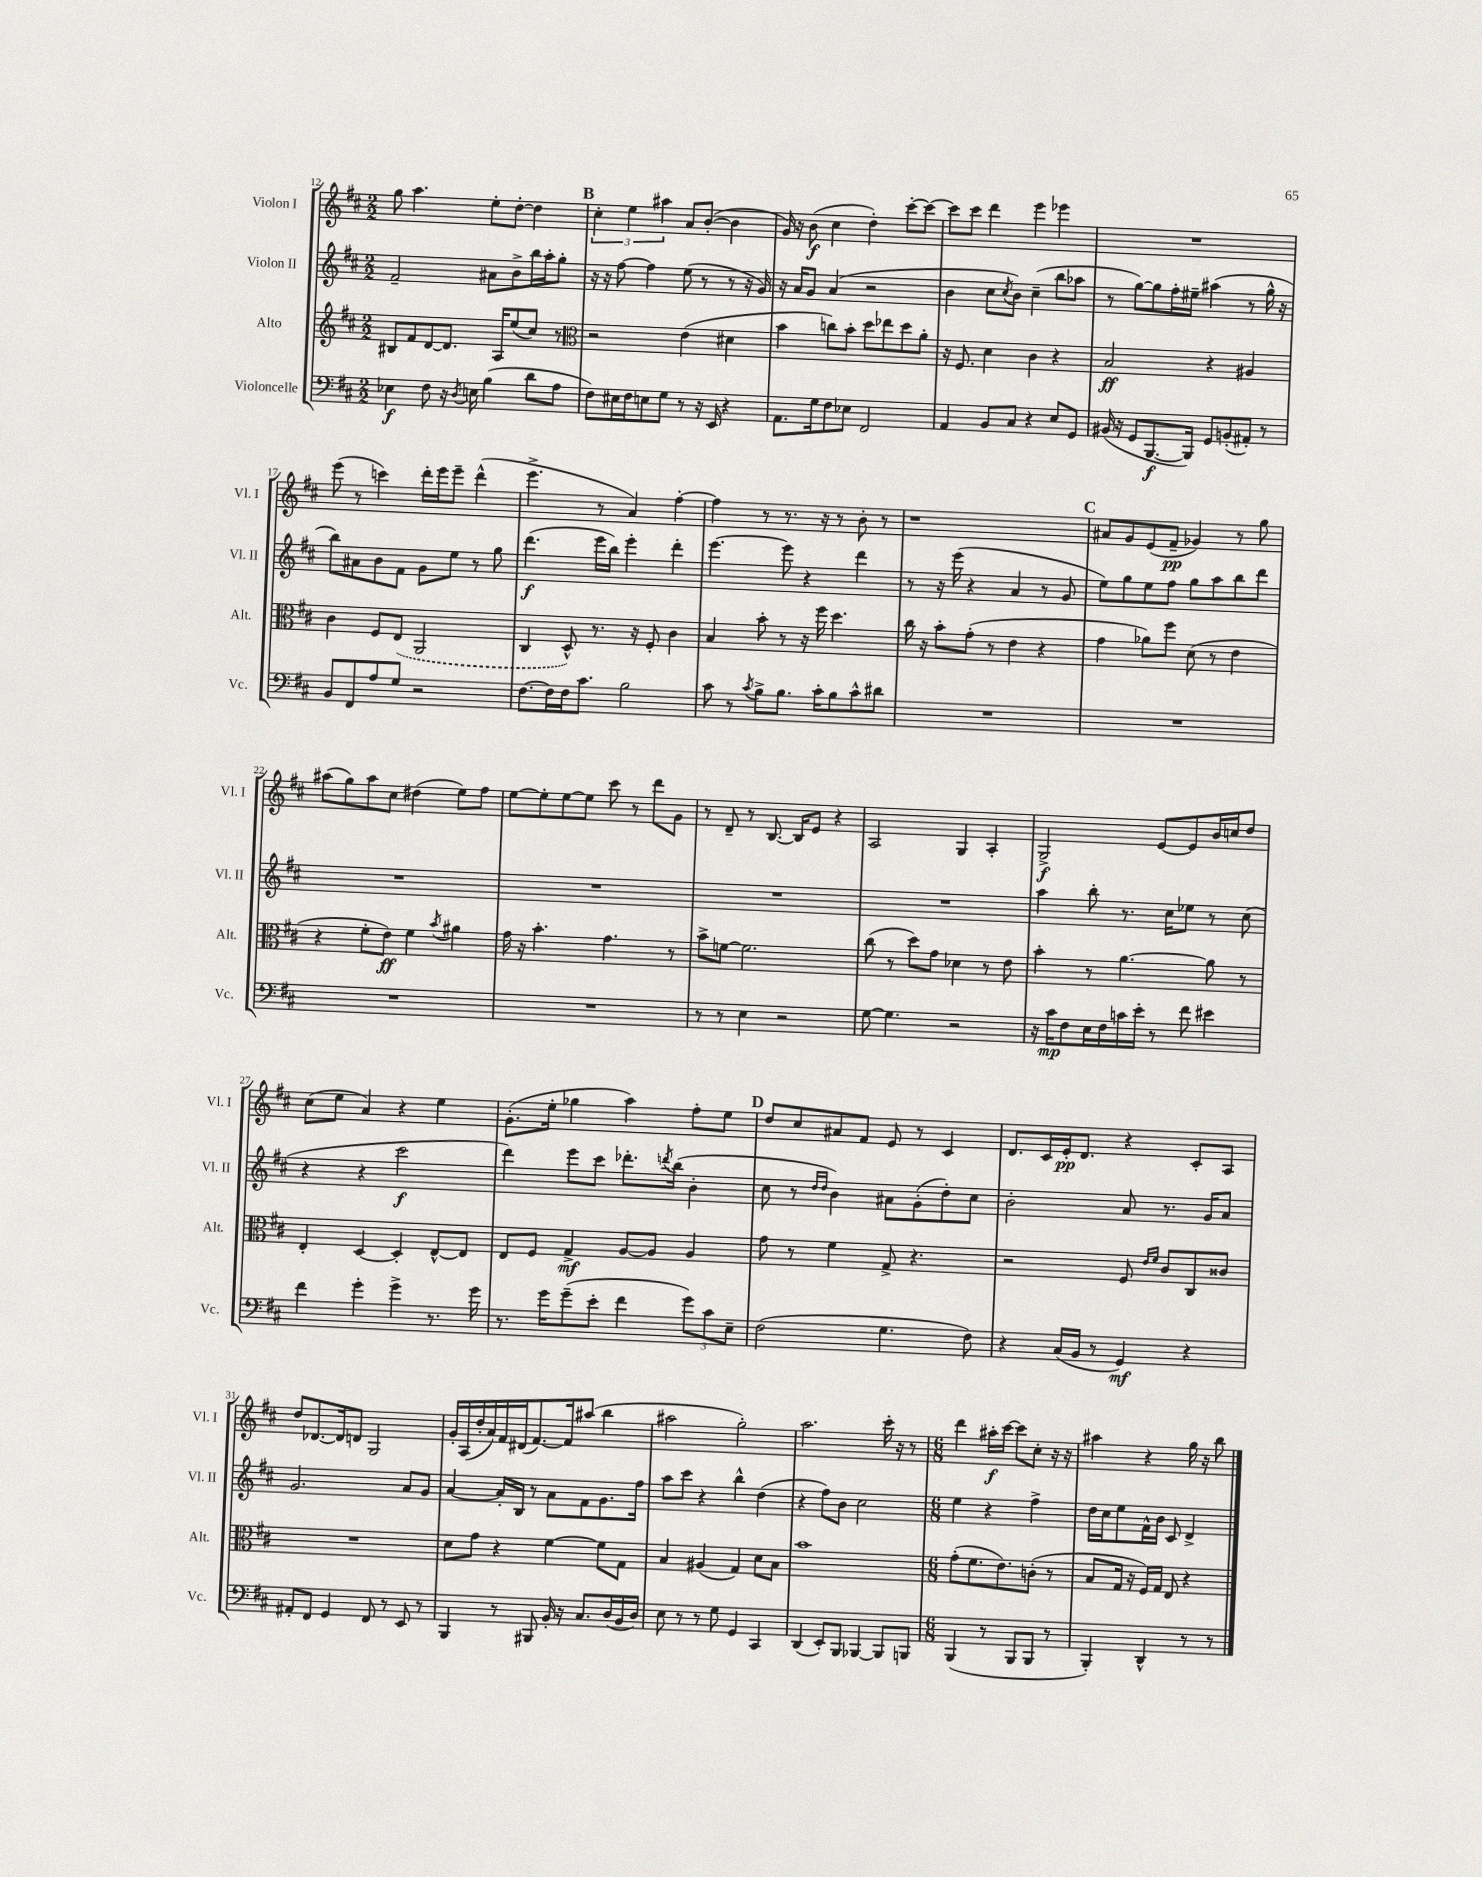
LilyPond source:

<<
\new StaffGroup <<
\new Staff = "s0" \with { instrumentName = "Violon I" shortInstrumentName = "Vl. I" } {
    \clef treble \key d \major \numericTimeSignature \time 2/2
    g''8 a''4. e''8-. d''8~-. d''4 |
    \mark \markup { \bold "B" } \tuplet 3/2 { cis''4-. e''4 ais''4 } a'8 b'8~-.( b'4 |
    g'16) r16 b'8\f( cis''4 d''4-.) cis'''8~-. cis'''8~ |
    cis'''8 cis'''8 d'''4 e'''4 ees'''4 |
    R1 |
    e'''8( r8 c'''4) d'''16-. e'''16 e'''8-- d'''4-^( |
    e'''4.-> r8 a'4) fis''4~-. |
    fis''4 r8 r8. r16 r8 b'8-. r8 |
    r1 |
    \mark \markup { \bold "C" } ais'8 g'8 e'8( fis'8--\pp ges'4) r8 g''8 |
    ais''8( g''8) ais''8 cis''8 dis''4( e''8) fis''8 |
    e''8~ e''8-. e''8~ e''8 cis'''8 r8 d'''8 g'8 |
    r8 d'8-- r8 b8.~ b16 e'8 r4 |
    a2 g4 a4-. |
    g2->\f e'8~ e'8 b'16 c''16 d''8 |
    cis''8( e''8 a'4) r4 e''4 |
    g'8.-.( e''16-. ges''4 a''4) fis''8-. e''8 |
    \mark \markup { \bold "D" } d''8 cis''8 ais'8 fis'8 e'8 r8 cis'4 |
    d'8. cis'16 e'16-.\pp d'8. r4 cis'8-. a8 |
    d''8 des'8.~ des'16 d'8 g2 |
    g'16-. a16( d''16-. a'16) fis'16 dis'16( fis'8.~) fis'16 ais''8( b''4 |
    ais''2 g''2-.) |
    a''2. cis'''16-. r16 r8 |
    \numericTimeSignature \time 6/8 d'''4 ais''16-.\f cis'''16~ cis'''8 cis''8-. r16 r16 |
    ais''4 r4 g''16 r16 b''8 \bar "|." |
}
\new Staff = "s1" \with { instrumentName = "Violon II" shortInstrumentName = "Vl. II" } {
    \clef treble \key d \major \numericTimeSignature \time 2/2
    fis'2-- ais'8 b'8-> b''16 a''16-. g''8-. |
    \mark \markup { \bold "B" } r16 r16 fis''8~ fis''4 e''8( r8 r8 r16 g'16) |
    r16 a'16 g'8 a'4( r2 |
    b'4 cis''8 \acciaccatura { cis''8 } b'8) cis''4--( b''8 aes''8 |
    r8 g''8~) g''8 fis''16-. eis''16-- ais''4( r8 g''16-^ r16 |
    b''8) ais'8 b'8 fis'8 g'8 e''8 r8 g''8 |
    d'''4.\f( e'''16 b''16) e'''4-. d'''4-. |
    e'''4.~ e'''8 r4 d'''4 |
    r8 r16 e'''16( r4 a'4 r8 g'8 |
    \mark \markup { \bold "C" } e''8) g''8 e''8 fis''8 g''8 a''8 b''8 d'''8 |
    R1 |
    R1 |
    R1 |
    R1 |
    a''4 b''8-. r8. cis''16 ees''8 r8 cis''8( |
    r4 r4 cis'''2\f |
    d'''4) e'''8 cis'''8 des'''8.-. \acciaccatura { d'''8 } b''16( b'4-. |
    \mark \markup { \bold "D" } cis''8 r8 \grace { d''16 d''16 } b'4) ais'8 g'8-.( d''8-.) cis''8 |
    b'2-. a'8 r8. g'16 a'8 |
    g'2. a'8 g'8 |
    a'4~ a'16-. b16 r8 a'8 fis'8 g'8. fis''16 |
    a''8 cis'''8 r4 b''4-^ d''4( |
    r4 fis''8) b'8 cis''2 |
    \numericTimeSignature \time 6/8 e''4 r4 fis''4-> |
    d''16 cis''16 e''8 fis'16-^ b'16 cis'8 d'4-> \bar "|." |
}
\new Staff = "s2" \with { instrumentName = "Alto" shortInstrumentName = "Alt." } {
    \clef treble \key d \major \numericTimeSignature \time 2/2
    bis8 fis'8 d'8~ d'8. a16 e''8( cis''8) r8 |
    \mark \markup { \bold "B" } \clef alto r2 e'4( dis'4 |
    b'4 c''8) b'8-. d''8 ees''8 d''8 a'8-. |
    r16 fis8. d'4 cis'4 r4 |
    b2\ff r4 ais4 |
    cis'4 fis8 \once \slurDashed e8( a,2 |
    cis4 d8-^) r8. r16 fis8-. cis'4 |
    b4 b'8-. r8 r16 fis''16 d''4. |
    cis''16 r16 b'8-. g'8-.( r8 e'4 r4 |
    \mark \markup { \bold "C" } g'4 aes'8) fis''8 d'8( r8 e'4 |
    r4 fis'8-. e'8\ff) fis'4 \acciaccatura { b'8 } ais'4 |
    g'16 r16 b'4.-. g'4. r8 |
    b'8-> f'8~ f'2. |
    cis''8( r8 d''8) g'8 des'4 r8 e'8 |
    b'4-. r8 a'4.~ a'8 r8 |
    e4-. d4~ d4-. e8~-^ e8 |
    e8 fis8 g4->\mf a8~ a8 a4 |
    \mark \markup { \bold "D" } g'8 r8 fis'4 g8-> r4. |
    r2 fis8 \grace { e'16 fis'16 } cis'8 cis8 cisis'8 |
    R1 |
    d'8 g'8 r4 fis'4~ fis'8 g8 |
    b4 ais4( g4) d'8 b8 |
    b'1 |
    \numericTimeSignature \time 6/8 g'8-.( fis'8. e'8.) c'8-.( r8 |
    b8 g16 r16 fis16) g16 e8 r4 \bar "|." |
}
\new Staff = "s3" \with { instrumentName = "Violoncelle" shortInstrumentName = "Vc." } {
    \clef bass \key d \major \numericTimeSignature \time 2/2
    ees4\f fis8 r16 \acciaccatura { d8 } e16 b4( d'8 a8 |
    \mark \markup { \bold "B" } fis8) eis16 fis16 e8 g8 r8 r16 e,16 r4 |
    a,8. g16 fis8 ees8 fis,2 |
    a,4 b,8 cis8 r4 e8 g,8 |
    bis,16( r16 g,8 b,,8.~\f b,,16) g,8 b,8-.( ais,8-.) r8 |
    b,8 fis,8 a8 g8 r2 |
    fis8.~ fis16 fis16 cis'8. b2 |
    cis'8 r8 \acciaccatura { cis'8 } b8-> b8. cis'16-. b8 cis'8-^ dis'8 |
    R1 |
    \mark \markup { \bold "C" } R1 |
    R1 |
    R1 |
    r8 r8 e4 r2 |
    g8~ g4. r2 |
    r16 cis'16\mp fis8 e16 fis16 c'16 e'16-. r8 fis'8 eis'4 |
    fis'4 g'4-. g'4-> r8. g'16 |
    r8. g'16 g'8--( e'8-. fis'4 \tuplet 3/2 { g'8) cis'8 e8-- } |
    \mark \markup { \bold "D" } fis2( g4. fis8) |
    r4 cis16( b,16 r8 g,4\mf) r4 |
    ais,8-. fis,8 g,4 fis,8 r8 e,8 r8 |
    b,,4 r8 bis,,8 b,16-. r16 cis8. d16( b,16 d16) |
    e8 r8 r8 g8 g,4 cis,4 |
    d,4( e,8-.) b,,8 bes,,4~ bes,,8 b,,8 |
    \numericTimeSignature \time 6/8 b,,4( r8 b,,8 b,,8 r8 |
    b,,4-.) d,4-^ r8 r8 \bar "|." |
}
>>
>>
\layout { \context { \Score currentBarNumber = #12 } }
